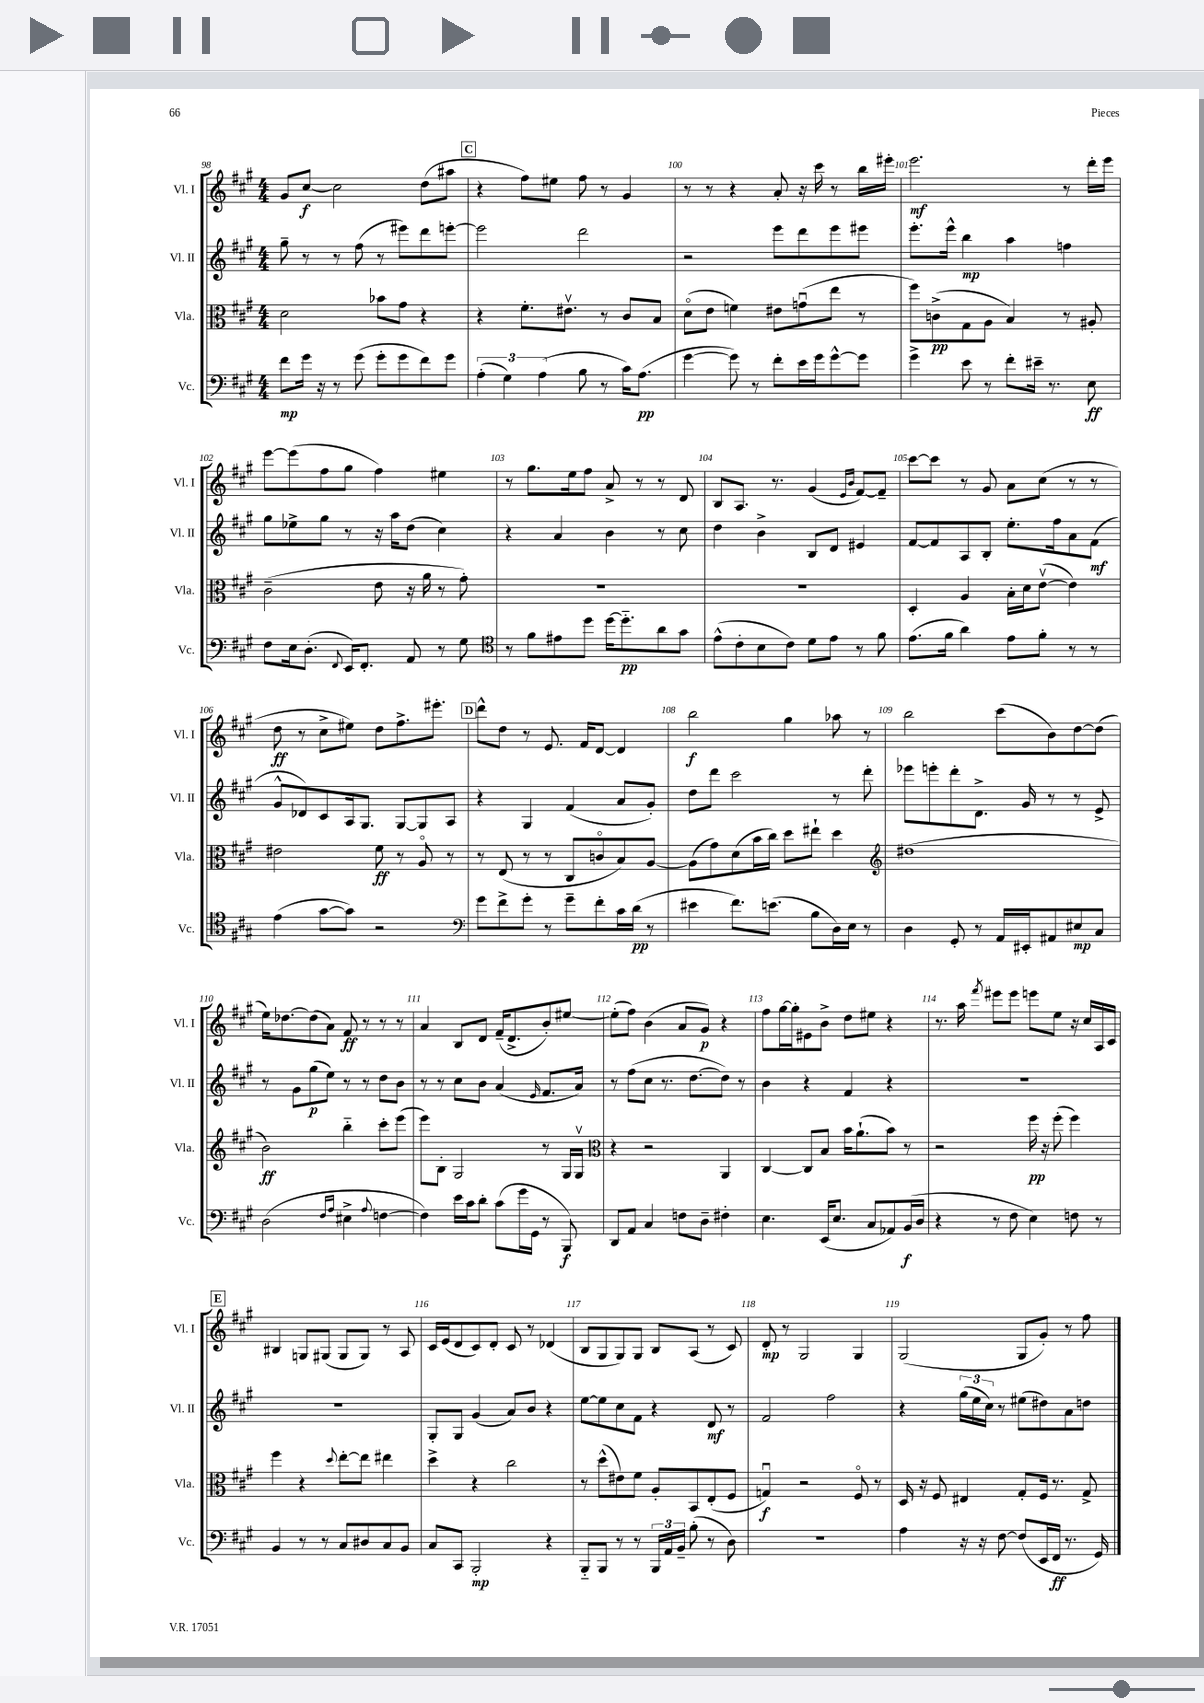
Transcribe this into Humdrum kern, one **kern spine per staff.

**kern	**kern	**kern	**kern
*staff4	*staff3	*staff2	*staff1
*clefF4	*clefC3	*clefG2	*clefG2
*k[f#c#g#]	*k[f#c#g#]	*k[f#c#g#]	*k[f#c#g#]
*M4/4	*M4/4	*M4/4	*M4/4
8f#	2d	8gg#~	8g#
16g#	.	8r	[8cc#
16r	.	.	.
8r	.	8r	2cc#]
(8g#	.	(8ff#	.
8g#'	8b-	8r	.
8g#	8g#	8eee#)	.
8f#)	4r	8ddd	(8dd
8g#	.	[8eee'	8aa#
=	=	=	=
(6A'	4r	2eee]	4r
6G#)	.	.	.
.	8.f#'	.	8ff#)
(6A	.	.	.
.	.	.	8ee#
.	8.e#v	.	.
8B	.	2ddd	8ff#
8r	8r	.	8r
16c#)	8c#	.	4g#
(8.A	.	.	.
.	8B	.	.
=	=	=	=
[4g#	(8do	2r	8r
.	8e	.	8r
8g#])	4f)	.	4r
8r	.	.	.
8f#'	8e#	8eee	8a'
16e	(8gu	8ddd	16r
16g#	.	.	16ccc#
[8g#^^	8ee	8eee	8r
8g#]	8r	8eee#	16bb
.	.	.	16eee#'
=	=	=	=
4g#^	8ff#)	8.eee'	2.eee
.	(8c^	.	.
.	.	16eee^^	.
8e	8G#	4bb	.
8r	8A	.	.
8f#'	4B)	4aa	.
16e#~	.	.	.
8.r	.	.	.
.	8r	4ff	8r
8E	8A#'	.	16ddd'
.	.	.	16eee
=	=	=	=
8F#	(2c#~	8gg#	[8eee
16E	.	8ee-^	(8eee]
(8.D'	.	.	.
.	.	8gg#	8ff#
8qqFF#	.	.	.
16EE)	.	8r	8gg#
8.FF#'	.	.	.
.	8e	16r	4ff#)
.	.	16aa	.
8AA	16r	(8dd	.
.	16a	.	.
8r	8r	4cc#)	4ee#
8G#	8g#')	.	.
=	=	=	=
*clefC4	*	*	*
8r	1r	4r	8r
8f#	.	.	8.gg#
8e#	.	4a	.
.	.	.	16ee
8dd	.	.	8ff#
[16dd	.	4b	8a^
8.dd'~]	.	.	.
.	.	.	8r
8a	.	8r	8r
8g#	.	8cc#	8d
=	=	=	=
(8e^^	1r	4dd	8B
8c#'	.	.	8.A
8B	.	4b^	.
.	.	.	8.r
8c#)	.	.	.
8d	.	8B	(4g#
8e	.	8d	.
.	.	.	16qqe
.	.	.	16qqb
8r	.	4e#	[8f#)
8f#	.	.	8f#~]
=	=	=	=
(8.e	4D'	[8f#	[8ccc#
.	.	8f#]	8ccc#]
16f#	.	.	.
4a)	4A	8A	8r
.	.	8B'	8g#
8e	16B'	8.ee'	8a
.	16d	.	.
8f#'	([8ev	.	(8cc#
.	.	16ff#	.
8r	4e])	8a	8r
8r	.	(8f#	8r
=	=	=	=
(4e	2e#	8g#^^	8dd
.	.	8d-)	8r
[8g#	.	8c#	8cc#^
8g#])	.	16A	8ee#)
.	.	8.G#	.
2r	8f#	.	8dd
.	8r	[8G#	8.ff#^
.	8Ao	8G#]	.
.	.	.	8.eee#'
.	8r	8A	.
=	=	=	=
*clefF4	*	*	*
8g#	8r	4r	8ddd^^
8f#^	(8E	.	8dd
8g#'	8r	4G#	8r
8r	8r	.	8.e
8g#~	8C#	(4f#	.
.	.	.	16f#
8f#'	8co	.	[8d
16c#	8B)	8a	4d]
(16d	.	.	.
8r	[8A	8g#')	.
=	=	=	=
4e#	(8A]	8dd	2bb
.	8g#)	8ddd	.
8.f#)	(8d	2ccc#	.
.	16b	.	.
(8.e	16cc#)	.	.
.	8dd	.	4gg#
8B	8ee#`	.	.
16D)	4dd	8r	8aa-
16E	.	.	.
8r	.	8ddd'	8r
=	=	=	=
*	*clefG2	*	*
4D	(1dd#	8eee-	2bb
.	.	8eee'	.
8GG#'	.	8ddd'	.
8r	.	8.d^	.
16AA	.	.	(8ccc#
16EE#'	.	16g#	.
8AA#	.	8r	8b)
8E#	.	8r	[8dd
8C#	.	8e^	(8dd]
=	=	=	=
(2D	2b)	8r	16ee)
.	.	.	[8.dd-
.	.	8g#	.
.	.	(8gg#	(8dd-]
.	.	8ee)	8a)
16qqF#	.	.	.
16qqA	.	.	.
4E#^	4bb'~	8r	8f#
.	.	8r	8r
8qqA	.	.	.
[4F	8ccc#'	8dd	8r
.	(8eee	8b	8r
=	=	=	=
4F])	8eee)	8r	4a
.	8B'	8r	.
16e	2G#	8cc#	8B
16c#	.	.	.
8d'	.	8b	8d
(8c#	.	(4a	(16f#~
.	.	.	8.d^
16g#	.	.	.
16GG#	.	.	.
.	.	16qqe	.
8r	8r	8.f#	8b')
8BBB)	16G#	.	[8ee#
.	16G#v	16a)	.
=	=	=	=
*	*clefC3	*	*
8DD	4r	8r	(8ee#']
8AA	.	(8ff#	8ff#)
4C#	2r	8cc#	(4b
.	.	8.r	.
8F	.	.	8a
.	.	[8.dd	.
8D~	.	.	8g#)
4F#'	4AA	8dd])	4r
.	.	8r	.
=	=	=	=
4.E	[4C#	4b	8ff#
.	.	.	[16gg#
.	.	.	16gg#']
.	8C#]	4r	8e#
(16EE	8B	.	8b^
8.E	.	.	.
.	16b	4f#	8dd
.	(8.a`	.	.
8C#	.	.	8ee#
8AA-)	8b)	4r	4r
(16BB	8r	.	.
16D	.	.	.
=	=	=	=
4r	2r	1r	8.r
.	.	.	16aa
.	.	.	8qfff#
8r	.	.	8eee#
8F#	.	.	8eee#
4E)	16ff#	.	8eee
.	16r	.	.
.	(8ff#'	.	8ee
8F	4ff#)	.	16r
.	.	.	16cc#
8r	.	.	16A
.	.	.	16c#
=	=	=	=
4BB	4ff#	1r	4B#
8r	4r	.	8G
8r	.	.	(8G#
.	8qqdd	.	.
8C#	[8ee'	.	8G#
8D#	8ee]	.	8G#)
8C#	4ee#	.	8r
8BB	.	.	8A
=	=	=	=
8C#	4dd^	8G#'	16c#
.	.	.	(16e
8CC#	.	8G#	8d
2BBB'	4r	(4g#	8c#)
.	.	.	8d'
.	2cc#	8a)	8c#
.	.	8b	8r
4r	.	4r	(4d-
=	=	=	=
8BBB'~	8r	[8ee	8B
8BBB	(8dd^^	8ee]	8G#
8r	8e#)	8cc#	8G#)
8r	8f#	8f#	8G#
24BBB	8A'	4r	8B
24AA	.	.	.
24BB~	.	.	.
(8B'	8BB	.	(8A
8r	(8E'	8d	8r
8D)	8F#	8r	8c#)
=	=	=	=
1r	4Gu)	2f#	8d'
.	.	.	8r
.	2r	.	2G#
.	.	2ff#	.
.	8F#o	.	4G#
.	8r	.	.
=	=	=	=
4A	16D	4r	(2G#
.	16r	.	.
.	8F#	.	.
16r	4E#	(24gg#	.
.	.	24ee	.
16r	.	.	.
.	.	24cc#)	.
[8F#	.	8r	.
(8F#]	8G#'	(8ee#	8G#
16EE	16F#	8dd#)	8g#')
16FF#	8.r	.	.
8.r	.	8a	8r
.	8G#^	8dd	8ff#
16GG#)	.	.	.
==	==	==	==
*-	*-	*-	*-
